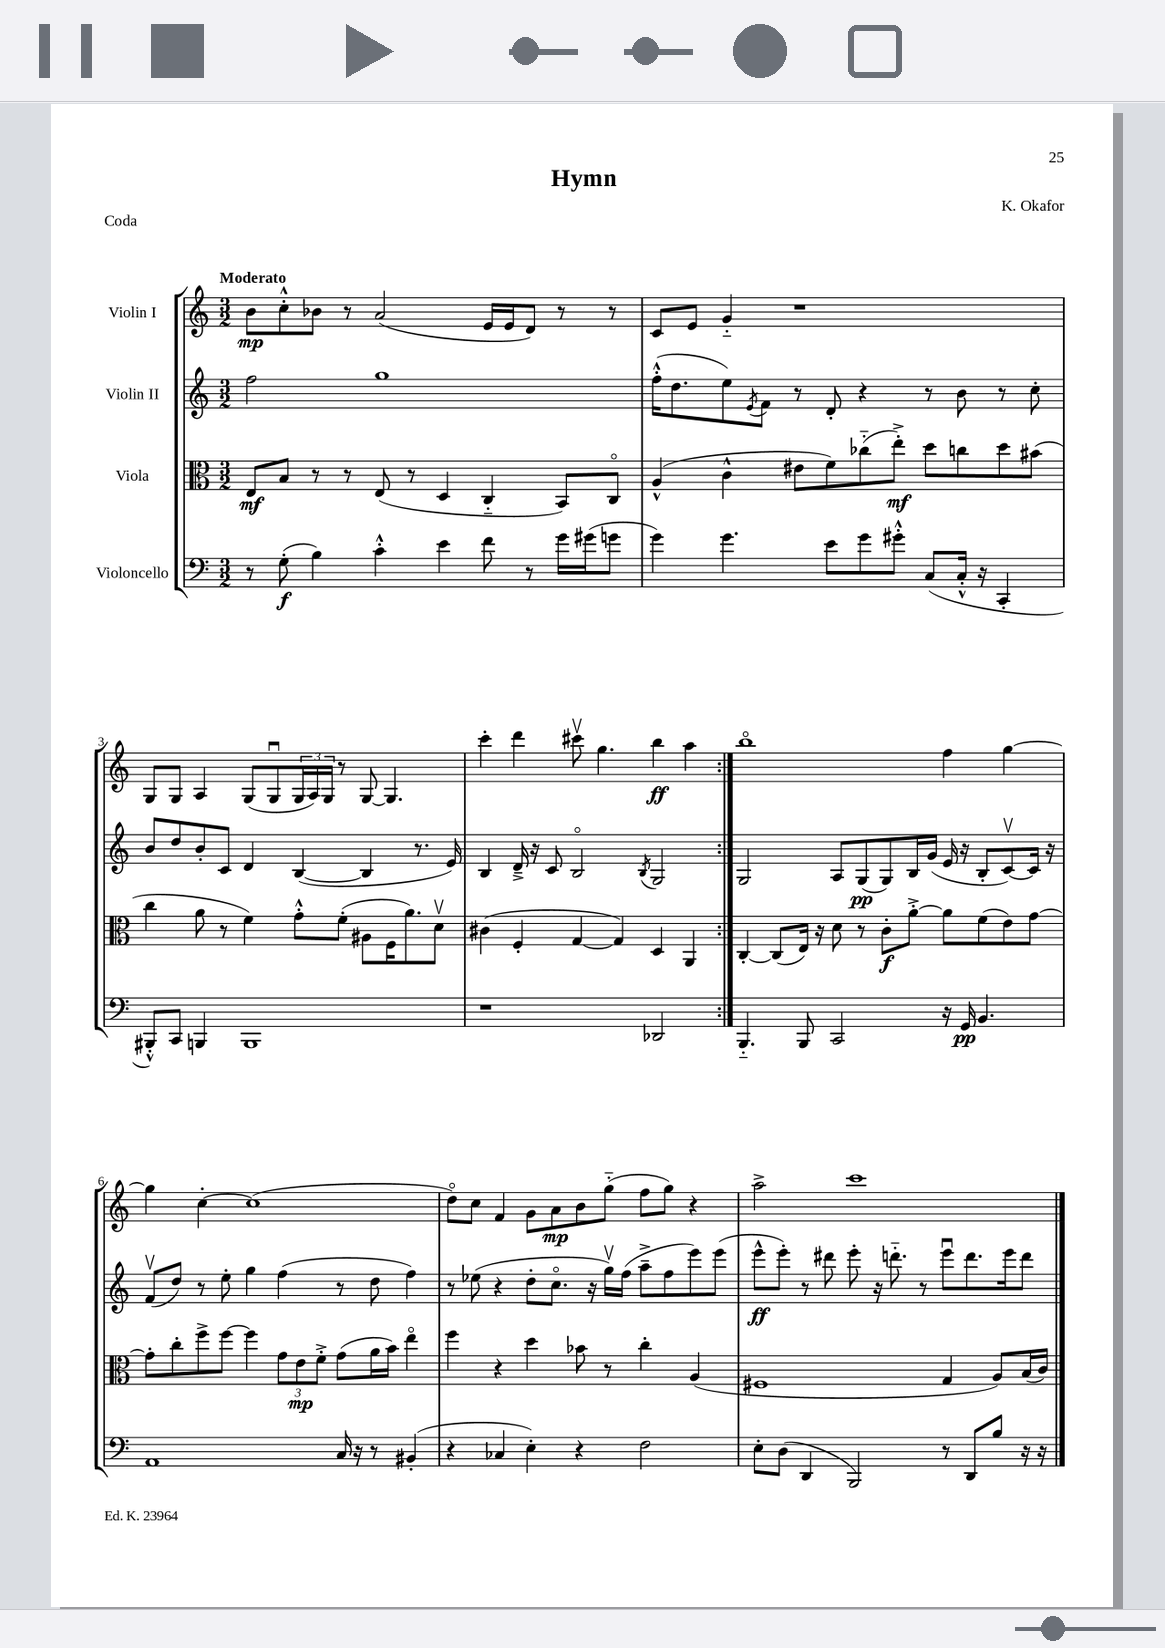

**kern	**kern	**kern	**kern
*staff4	*staff3	*staff2	*staff1
*clefF4	*clefC3	*clefG2	*clefG2
*k[]	*k[]	*k[]	*k[]
*M3/2	*M3/2	*M3/2	*M3/2
8r	8E/L	2ff\	8b\L
(8G'\	8B/J	.	8cc'^^\
4B\)	8r	.	8b-\J
.	8r	.	8r
4c'^^\	(8E/	1gg	(2a/
.	8r	.	.
4e\	4D/	.	.
8f\	4C'~/	.	16e/LL
.	.	.	16e/J
8r	.	.	8d/J)
16g\LL	8BB/L)	.	8r
(16g#\J	.	.	.
8g\J	8Co/J	.	8r
=	=	=	=
4g\)	(4A^^/	(16ff'^^\LK	8c/L
.	.	8.dd\	.
.	.	.	8e/J
4.g\	4c^^\	8ee\)	4g'~/
.	.	8qe/	.
.	.	8f\J	.
.	8e#\L	8r	1r
8e\L	8f\)	8d'/	.
8g\	(8cc-'~\	4r	.
8g#'^^\J	8ee'^\J)	.	.
(8C/L	8dd\L	8r	.
16C'^^/Jk	8cc\	8b\	.
16r	.	.	.
4CC'/	8dd\	8r	.
.	(8b#\J	8cc'\	.
=	=	=	=
8BBB#'^^/L)	4cc\	8b/L	8G/L
8CC/J	.	8dd/	8G/J
4BBB/	8a\	8b'/	4A/
.	8r	8c/J	.
1BBB	4f\)	4d/	(8G/L
.	.	.	8Gu/
.	8g'^^\L	([4B/	24G/L
.	.	.	24A/)
.	.	.	24G/JJ
.	(8f'\J	.	8r
.	8A#\L	4B/]	[8G/
.	16F\K	.	4.G/]
.	8.a\)	.	.
.	.	8.r	.
.	8dv\J	.	.
.	.	16e/)	.
=	=	=	=
1r	(4c#\	4B/	4ccc'\
.	4F'/	16d~^/	4ddd\
.	.	16r	.
.	.	8c/	.
.	[4G/	2Bo/	8ccc#v\
.	.	.	4.gg\
.	4G/])	.	.
.	.	8qB/	.
2DD-/	4D/	2G/	4bb\
.	4AA/	.	4aa\
=:|!	=:|!	=:|!	=:|!
4.BBB'~/	[4C'/	2G/	1bbo
.	(8C/]L	.	.
8BBB/	16E/Jk)	.	.
.	16r	.	.
2CC/	8d\	8A/L	.
.	8r	(8G/	.
.	8c'\L	8G/)	.
.	[8a'^\J	16B/L	.
.	.	(16g/JJ	.
16r	8a\]L	16e/	4ff\
16GG/	.	16r	.
4.BB/	(8f\	8B'/L	.
.	8e\)	[8cv/)	[4gg\
.	[8g\J	16c/]Jk	.
.	.	16r	.
=	=	=	=
1AA	8g'\]L	(8fv/L	4gg\]
.	8cc'\	8dd/J)	.
.	8ff^\	8r	[4cc'\
.	[8ff\J	8ee'\	.
.	4ff\]	4gg\	(1cc]
.	12g\L	(4ff\	.
.	12e\	.	.
.	12f'^\J	.	.
16C/	(8g\L	8r	.
16r	.	.	.
8r	16a\L	8dd\	.
.	16b\JJ)	.	.
(4BB#'/	4eeo\	4ff\)	.
=	=	=	=
4r	4ff\	8r	8ddo\L)
.	.	(8ee-\	8cc\J
4C-/	4r	4r	4f/
4E'\)	4dd\	8dd'\L	8g\L
.	.	8.cco\J	8a\
4r	8b-\	.	8b\
.	.	16r	.
.	8r	16ggv\LL)	(8gg'~\J
.	.	(16ff\JJ	.
2F\	4cc'\	8aa~^\L	8ff\L
.	.	8ff\	8gg\J)
.	(4A/	8eee\)	4r
.	.	(8eee\J	.
=	=	=	=
8E'\L	1F#	8eee^^\L	2aa^\
(8D\J	.	8eee'\J)	.
4DD/	.	8r	.
.	.	8ddd#\	.
2BBB/)	.	8eee'\	1ccc
.	.	16r	.
.	.	8.ddd'~\	.
.	.	8r	.
8r	4G/	8eeeu\L	.
8DD/L	.	8.ddd\	.
8B/J	8A/L)	.	.
.	.	16eee\k	.
16r	(16B/L	8ddd\J	.
16r	16c/JJ)	.	.
==	==	==	==
*-	*-	*-	*-
